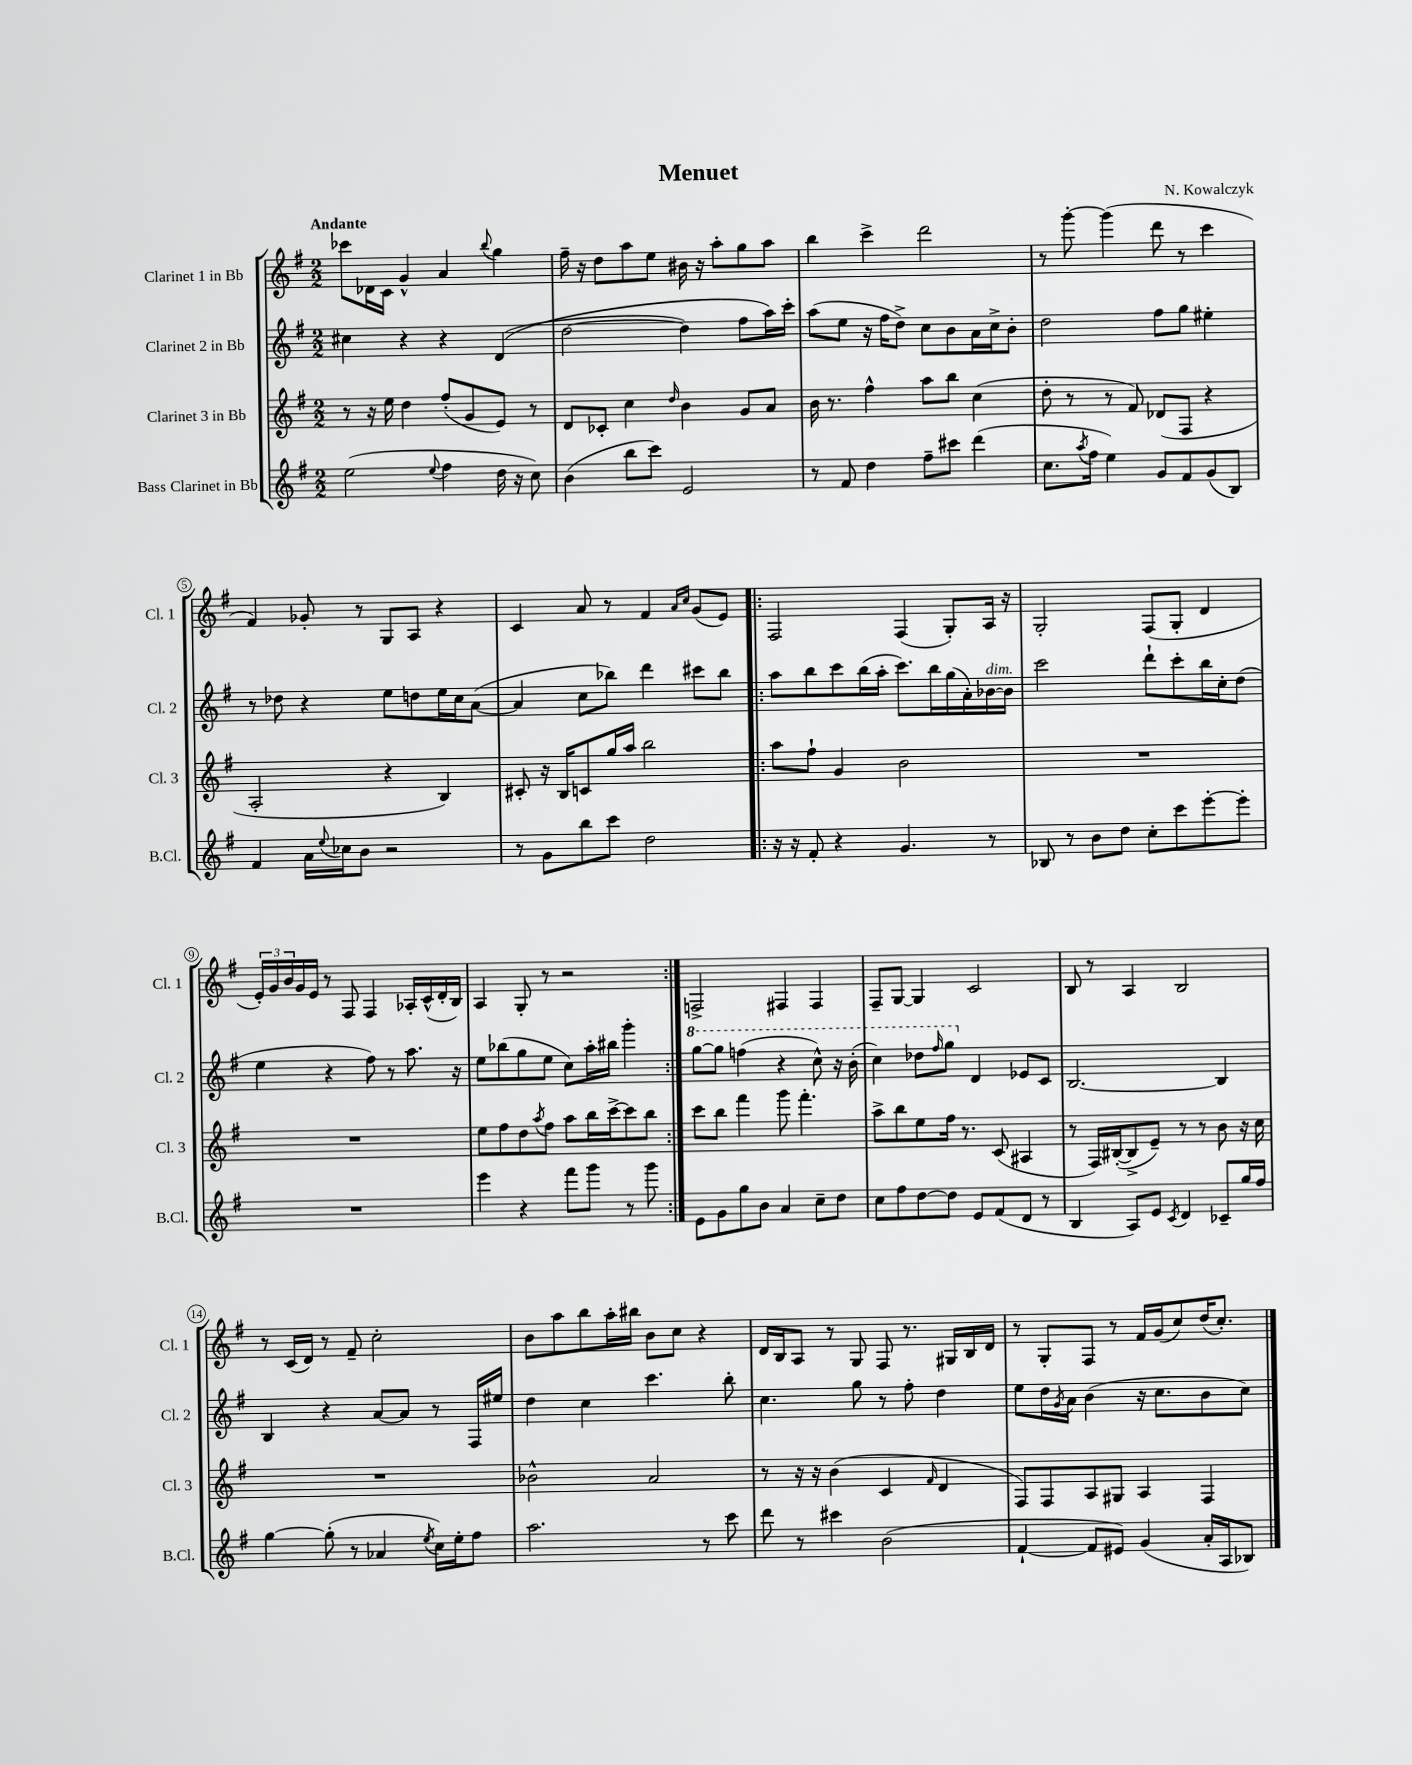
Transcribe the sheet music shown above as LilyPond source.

\header { title = "Menuet" composer = "N. Kowalczyk" }
<<
\new StaffGroup <<
\new Staff = "s0" \with { instrumentName = "Clarinet 1 in Bb" shortInstrumentName = "Cl. 1" } {
    \clef treble \key g \major \numericTimeSignature \time 2/2 \tempo "Andante"
    ces'''8 des'16 c'16 g'4-^ a'4 \appoggiatura { b''8 } g''4 |
    fis''16-- r16 d''8 a''8 e''8 bis'16 r16 a''8-. g''8 a''8 |
    b''4 c'''4-> d'''2 |
    r8 g'''8~-. g'''4( d'''8 r8 c'''4 |
    fis'4) ges'8-. r8 g8 a8 r4 |
    c'4 a'8 r8 fis'4 \grace { a'16 c''16 } g'8( e'8) |
    \repeat volta 2 { fis2 fis4( g8-.) a16 r16 |
    g2-. fis8( g8-. d'4 |
    \tuplet 3/2 { e'16-.) g'16 b'16 } g'16 e'16 r8 fis8 fis4 aes16-. c'16-^( d'16-. b16) |
    a4 g8-. r8 r2 | }
    f2-> fis4 fis4 |
    fis8-- g8~ g4 c'2 |
    b8 r8 a4 b2 |
    r8 c'16( d'16) r8 fis'8-- c''2-. |
    b'8 a''8 b''8 a''16-. bis''16 b'8 c''8 r4 |
    d'16 b16 a8 r8 g8 fis8 r8. gis16 b16 d'16 |
    r8 g8-. fis8 r8 fis'16 g'16( c''8) d''16( c''8.-.) \bar "|." |
}
\new Staff = "s1" \with { instrumentName = "Clarinet 2 in Bb" shortInstrumentName = "Cl. 2" } {
    \clef treble \key g \major \numericTimeSignature \time 2/2
    cis''4 r4 r4 d'4(\( |
    d''2~ d''4) fis''8 a''16\) c'''16-. |
    a''8( e''8 r16 fis''16 d''8->) c''8 b'8 a'16 c''16-> b'8-. |
    d''2 fis''8 g''8 eis''4-. |
    r8 des''8 r4 e''8 d''8 e''16 c''16 a'8~( |
    a'4 c''8 bes''8) d'''4 cis'''8 bes''8 |
    \repeat volta 2 { a''8 b''8 c'''8 b''16( a''16-. c'''8.) b''16 g''16( a'16-.) bes'16~^\markup { \italic "dim." } bes'16 |
    c'''2 d'''8-! c'''8-. b''16 c''16-. d''8( |
    e''4 r4 fis''8) r8 a''8. r16 |
    e''8 bes''8( g''8 e''8 c''8) a''16-. bis''16 g'''4-. | }
    \ottava #1 g'''8~ g'''8 f'''4( r4 c'''8-^) r16 b''16-.( |
    c'''4) des'''8 \grace { fis'''16 } g'''8 \ottava #0 d'4 ees'8 c'8 |
    b2.~ b4 |
    b4 r4 a'8~ a'8 r8 fis16 eis''16 |
    d''4 c''4 c'''4. b''8-. |
    c''4. g''8 r8 fis''8-. d''4 |
    e''8 d''16 \acciaccatura { g'8 } a'16 b'4( r16 c''8. b'8 c''8) \bar "|." |
}
\new Staff = "s2" \with { instrumentName = "Clarinet 3 in Bb" shortInstrumentName = "Cl. 3" } {
    \clef treble \key g \major \numericTimeSignature \time 2/2
    r8 r16 e''16 d''4 fis''8-.( g'8 e'8) r8 |
    d'8 ces'8-. c''4 \grace { d''16 } b'4 g'8 a'8 |
    b'16 r8. fis''4-^ a''8 b''8 c''4( |
    d''8-. r8 r8 fis'8) des'8( fis8 r4 |
    a2-. r4 b4) |
    cis'8-. r16 b16 c'8 g''16 a''16 b''2 |
    \repeat volta 2 { a''8 fis''8-! g'4 b'2 |
    R1 |
    R1 |
    e''8 fis''8 d''8 \acciaccatura { a''8 } fis''8 a''8 b''16 c'''16~-> c'''8 b''8 | }
    c'''8 b''8 fis'''4 g'''8 fis'''4.-. |
    a''8-> b''8 e''8 fis''16 r8. c'8( ais4 |
    r8 fis16) bis16~-.( bis8-> e'8--) r8 r8 b'8 r16 c''16 |
    R1 |
    bes'2-^ a'2 |
    r8 r16 r16 b'4( c'4 \grace { fis'16 } d'4 |
    fis8) fis8 a8 gis8 a4 fis4 \bar "|." |
}
\new Staff = "s3" \with { instrumentName = "Bass Clarinet in Bb" shortInstrumentName = "B.Cl." } {
    \clef treble \key g \major \numericTimeSignature \time 2/2
    e''2( \appoggiatura { e''8 } fis''4 d''16 r16 c''8) |
    b'4( b''8 c'''8) e'2 |
    r8 fis'8 d''4 fis''8-- cis'''8 d'''4( |
    c''8. \acciaccatura { a''8 } fis''16 e''4) g'8 fis'8 g'8( b8) |
    fis'4 a'16 \appoggiatura { e''8 } ces''16 b'8 r2 |
    r8 g'8 b''8 c'''8 d''2 |
    \repeat volta 2 { r16 r16 fis'8-. r4 g'4. r8 |
    bes8 r8 b'8 d''8 c''8-. c'''8 e'''8~-. e'''8-. |
    R1 |
    e'''4 r4 fis'''8 g'''8 r8 g'''8 | }
    e'8 g'8 g''8 b'8 a'4 c''8-- d''8 |
    c''8 fis''8 d''8~ d''8 e'8 fis'8( d'8 r8 |
    b4 a8) e'8 \acciaccatura { c'8 } d'4 ces'8-- g''16 fis''16 |
    g''4~ g''8-.( r8 aes'4 \acciaccatura { e''8 } c''16) e''16-. fis''8 |
    a''2. r8 c'''8 |
    d'''8 r8 cis'''4 b'2( |
    fis'4~-! fis'8 eis'8) g'4( a'16-. a16 bes8) \bar "|." |
}
>>
>>
\layout { \context { \Score \override BarNumber.stencil = #(make-stencil-circler 0.1 0.3 ly:text-interface::print) } }
